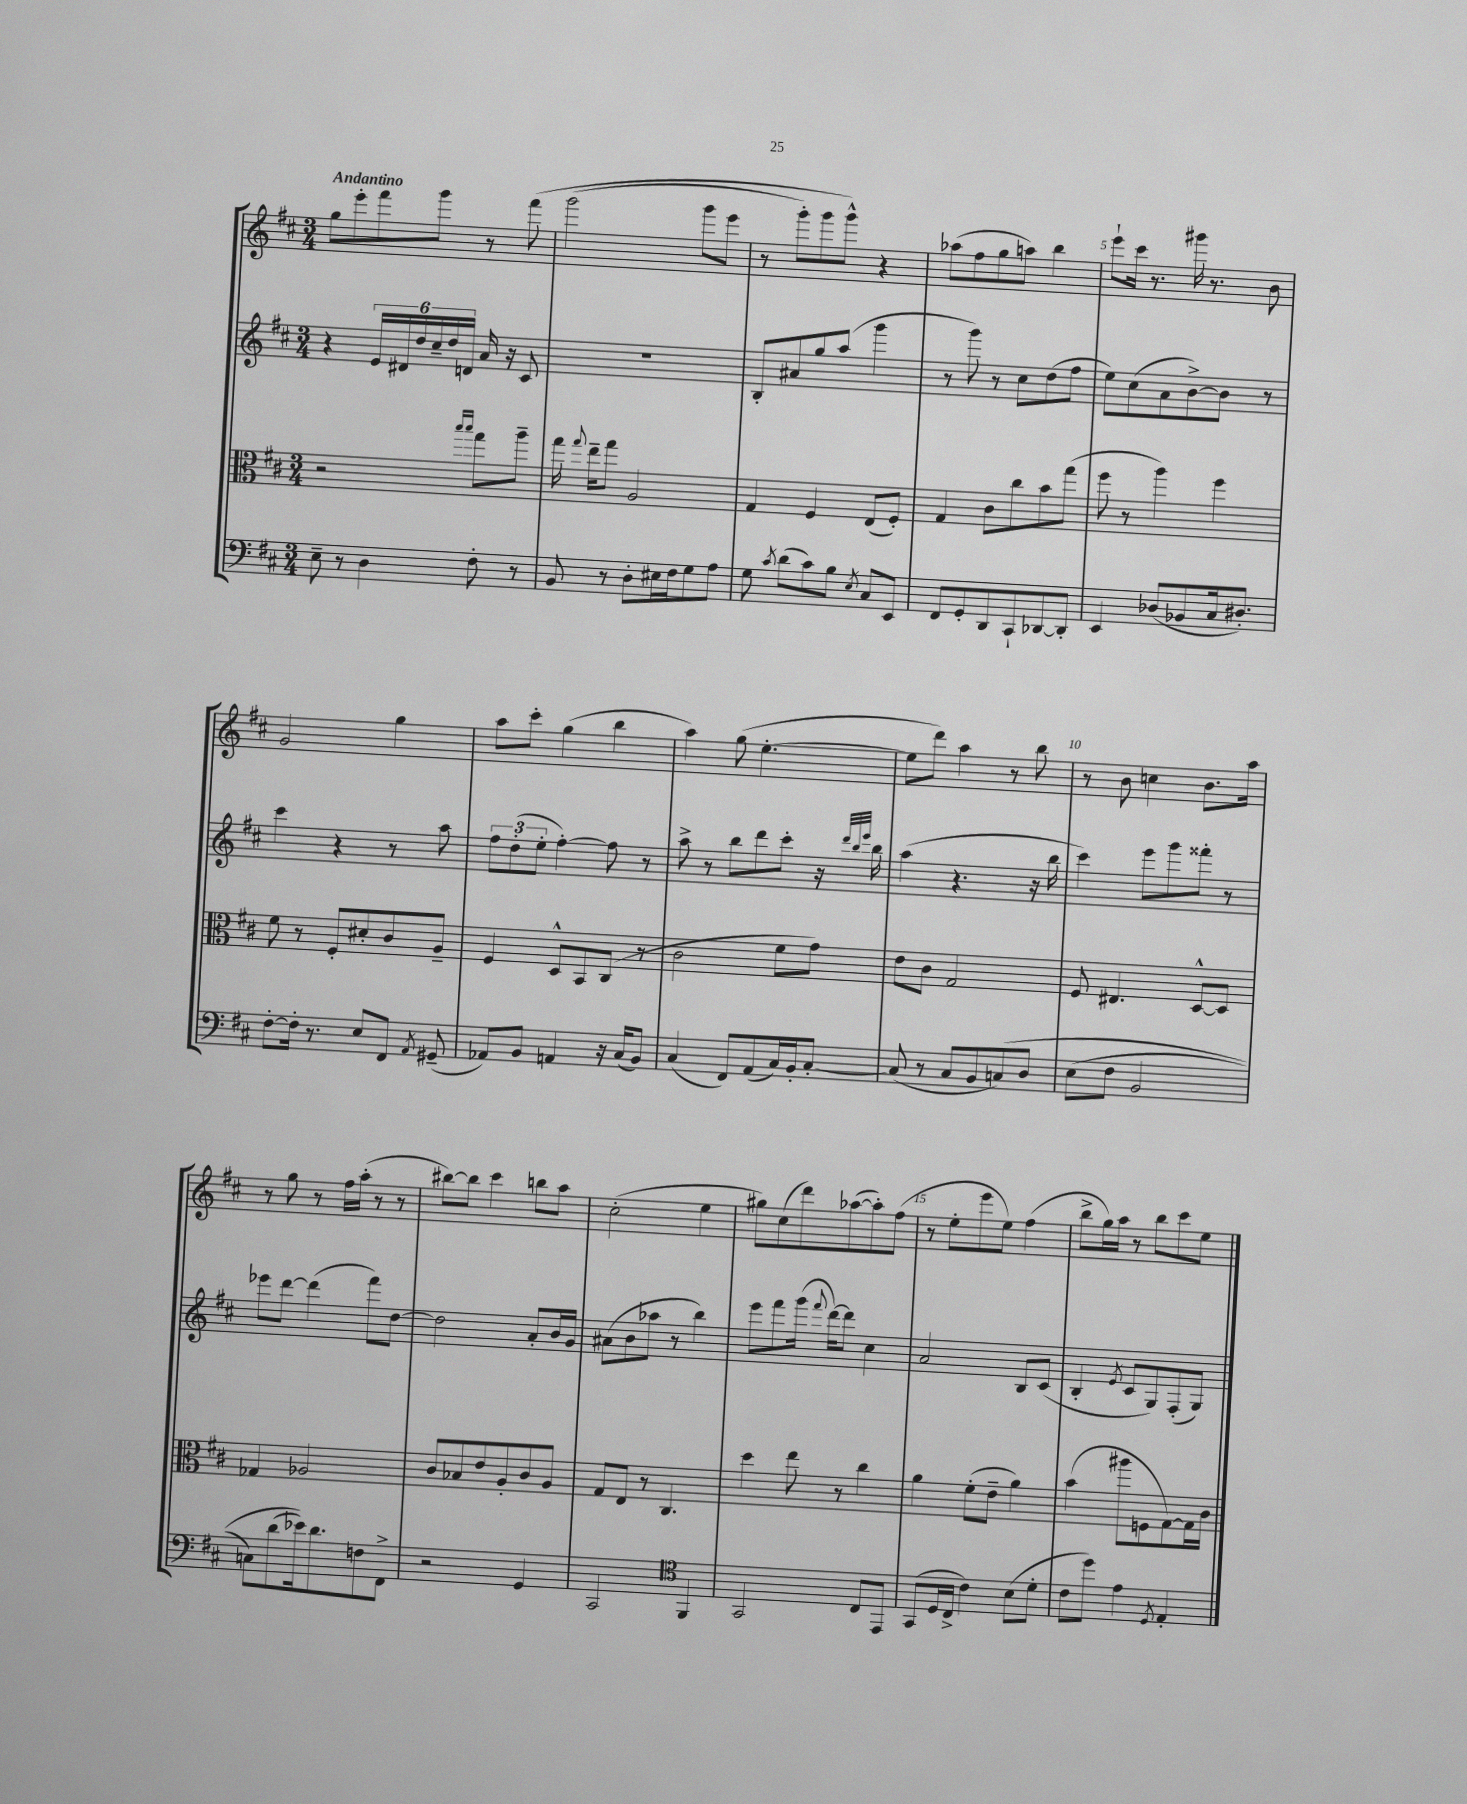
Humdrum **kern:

**kern	**kern	**kern	**kern
*staff4	*staff3	*staff2	*staff1
*clefF4	*clefC3	*clefG2	*clefG2
*k[f#c#]	*k[f#c#]	*k[f#c#]	*k[f#c#]
*M3/4	*M3/4	*M3/4	*M3/4
8E~	2r	4r	8gg
8r	.	.	8eee'
4D	.	24e	8fff#
.	.	24d#	.
.	.	24dd	.
.	.	24cc#~	8ggg
.	.	24dd	.
.	.	24d	.
.	16qqbb	.	.
.	16qqbb	.	.
8F#'	8gg	16a	8r
.	.	16r	.
8r	8aa~	8c#	&(8fff#
=	=	=	=
8BB	16gg	2.r	(2ggg
.	8qqgg	.	.
.	16ee~	.	.
8r	8gg	.	.
8D'	2A	.	.
16E#	.	.	.
16F#	.	.	.
8G	.	.	8ggg
8A	.	.	8eee
=	=	=	=
8G	4G	8B'	8r
8qc#	.	.	.
(8d	.	8a#	8ggg')
8c#)	4F#	8gg	8ggg
8B	.	(8aa	8ggg^^&)
8qE	.	.	.
8C#	(8E	4ggg	4r
8EE	8F#')	.	.
=	=	=	=
8FF#	4G	8r	(8aa-
8GG'	.	8ggg)	8ff#
8DD	8c#	8r	8gg
8CC#`	8cc#	8cc#	8aa)
[8DD-	8b	(8dd	4bb
8DD-']	(8gg	8ff#	.
=	=	=	=
4EE	8ff#	8ee)	8eee`
.	8r	(8cc#	16ccc#
.	.	.	8.r
(8D-	4aa)	8a	.
8BB-	.	[8b^)	16ggg#
.	.	.	8.r
16C#	4ff#	8b]	.
8.D#')	.	.	.
.	.	8r	8b
=	=	=	=
[8F#'	8f#	4ccc#	2g
16F#']	8r	.	.
8.r	.	.	.
.	8F#'	4r	.
8E	8d#'	.	.
8FF#	8c#	8r	4gg
8qAA	.	.	.
(8GG#~	8A~	8aa	.
=	=	=	=
8AA-)	4F#	12ff#	8aa
.	.	(12dd'	.
8BB	.	.	8ccc#'
.	.	12ee'	.
4AA	8D^^	[4ff#')	(4gg
.	8BB	.	.
16r	(8C#	8ff#]	4bb
(16C#	.	.	.
8BB)	8r	8r	.
=	=	=	=
(4C#	2c#	8aa^	4aa)
.	.	8r	.
8FF#)	.	8bb	(8gg
(8AA	.	8ddd	[4.ee'
16C#)	8f#	8ccc#'	.
16BB'	.	.	.
[8C#'	8g)	16r	.
.	.	32qqddd	.
.	.	32qqbb	.
.	.	32qqeee	.
.	.	16bb	.
=	=	=	=
(8C#]	8e	(4aa	8ee]
8r	8c#	.	8ddd)
8C#	2G	4.r	4aa
8BB	.	.	.
&(8C)	.	.	8r
8D	.	16r	8bb
.	.	16bb	.
=	=	=	=
(8E	8F#	4ccc#)	8r
8F#	4.E#	.	8b
2BB	.	8eee	4cc
.	.	8ggg	.
.	[8D^^	8fff##'	8.b
.	8D]	8r	.
.	.	.	16aa
=	=	=	=
8C)	4G-	8eee-	8r
(8d	.	[8ddd	8gg
16e-)&)	2A-	(4ddd]	8r
8.d	.	.	.
.	.	.	16ff#
.	.	.	(16aa'
8F	.	8fff#)	8r
8FF#^	.	[8dd	8r
=	=	=	=
2r	8c#	2dd]	[8bb#)
.	8B-	.	8bb#]
.	8e	.	4ccc#
.	8A'	.	.
4GG	8c#	8a'	8bb
.	8A	16b	8aa
.	.	16g	.
=	=	=	=
2CC#	8G	(8a#	(2cc#'
.	8E	8b	.
.	8r	8aa-	.
.	4.C#	8r	.
*clefC4	*	*	*
4FF#	.	4bb)	4ee
=	=	=	=
2GG	4dd	8eee	8gg#)
.	.	8fff#	(8cc#
.	8ee	(16ggg	8ddd)
.	.	8qqfff#	.
.	.	[16ddd)	.
.	8r	8ddd]	([8aa-
8C#	4cc#	4cc#	8aa-'])
8EE	.	.	(8ff#
=	=	=	=
(8GG	4a	2a	8r
16D	.	.	8ee'
16C#^	.	.	.
4c#)	(8f#'	.	8eee
.	8e~	.	8ee)
(8B	4a)	8B	(4ff#
8d'	.	(8c#	.
=	=	=	=
8c#	(4b	4B'	8bb^
8dd)	.	.	16gg)
.	.	.	16aa
.	.	8qe	.
4e	8aa#	8c#	8r
.	8F	8G)	8bb
8qD	.	.	.
4E'	[8G)	(8F#'	8ccc#
.	16G]	8G)	8ee
.	16c#	.	.
==	==	==	==
*-	*-	*-	*-
